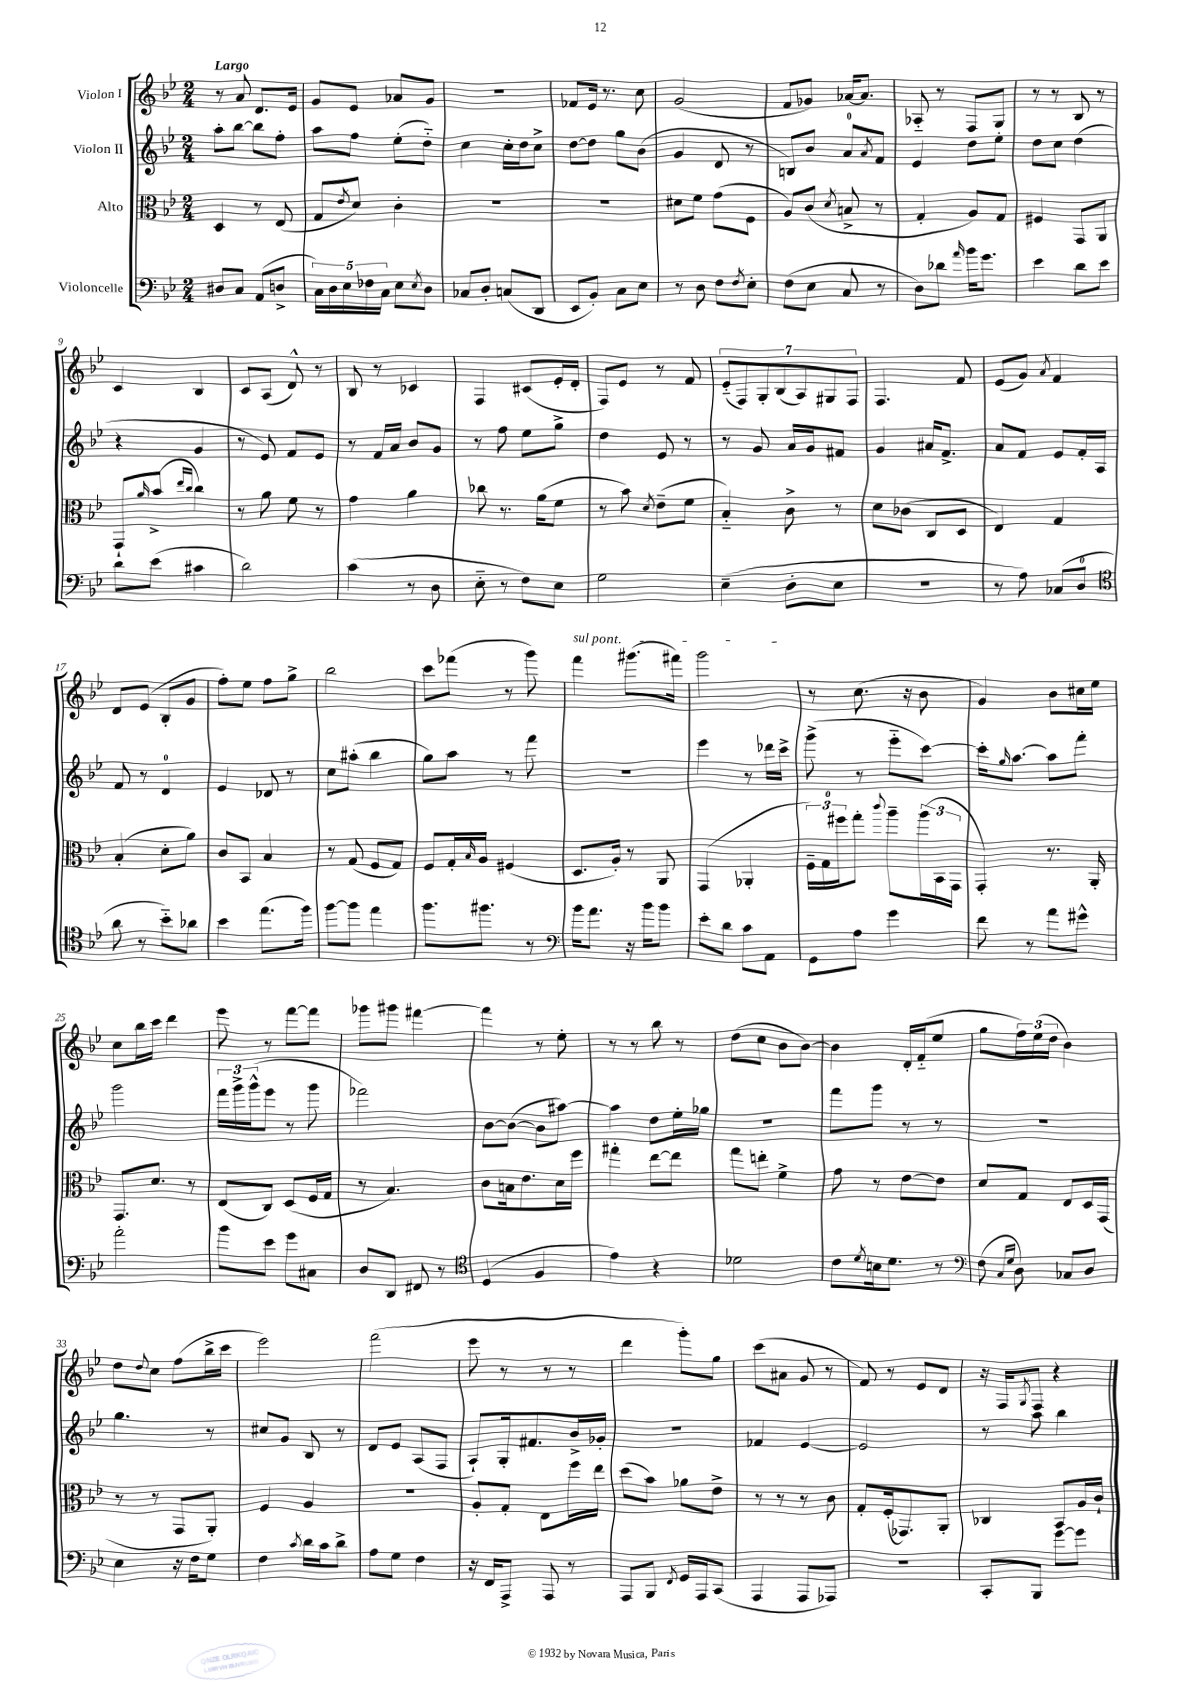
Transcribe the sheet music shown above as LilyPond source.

<<
\new StaffGroup <<
\new Staff = "s0" \with { instrumentName = "Violon I" } {
    \clef treble \key bes \major \numericTimeSignature \time 2/4 \tempo "Largo"
    r8 a'8 d'8. ees'16 |
    g'8 ees'8 aes'8 g'8 |
    r2 |
    fes'8 ees'16 r8. c''8 |
    g'2( |
    f'8 ges'8) aes'16~ aes'8. |
    aes8-_ r8 f8 g8 |
    r8 r8 bes8 r8 |
    c'4 bes4 |
    c'8 a8( d'8-^) r8 |
    bes8 r8 ces'4 |
    f4 cis'8( ees'16-. d'16-. |
    f8) ees'8 r8 f'8 |
    \tuplet 7/4 { ees'8-_( f8) g8-. bes8( a8) gis8 f8 } |
    f4. f'8 |
    ees'8( g'8) \acciaccatura { a'8 } f'4 |
    d'8 ees'8( bes8-. g'8 |
    f''8-.) ees''8 f''8 g''8-> |
    bes''2 |
    c'''8 fes'''8( r8 g'''8) |
    \once \override TextSpanner.bound-details.left.text = \markup { \italic "sul pont." } f'''4\startTextSpan gis'''8.( fis'''16) |
    g'''2\stopTextSpan |
    r8 c''8.( r16 bes'8 |
    g'4) bes'8 cis''16 ees''16 |
    c''8 bes''16 c'''16 d'''4 |
    ees'''8 r8 f'''8~ f'''8 |
    ges'''8 gis'''8 fis'''4~ |
    fis'''4 r8 ees''8-. |
    r8 r8 bes''8 r8 |
    d''8( c''8 bes'8 bes'8~) |
    bes'4 d'16-. f'16-_( ees''8 |
    g''8 \tuplet 3/2 { f''16) ees''16( d''16 } bes'4) |
    d''8 \appoggiatura { d''8 } c''8 f''8( bes''16-> c'''16 |
    ees'''2) |
    f'''2( |
    ees'''8 r8 r8 r8 |
    d'''4 g'''8-.) g''8 |
    c'''8( ais'8 g'8 r8 |
    f'8) r8 ees'8 d'8 |
    r16 f16 \acciaccatura { g8 } f8 r4 \bar "|." |
}
\new Staff = "s1" \with { instrumentName = "Violon II" } {
    \clef treble \key bes \major \numericTimeSignature \time 2/4
    a''8-. bes''8~ bes''8 f''8-. |
    a''8 f''8 ees''8-.( d''8-_) |
    c''4 c''16-. d''16 c''8-> |
    d''8~ d''8 g''8 bes'8( |
    g'4 d'8 r8 |
    b8) bes'8 a'8-0 \acciaccatura { a'8 } f'8 |
    ees'4 d''8 ees''8-. |
    d''8 c''8 d''4( |
    r4 g'4 |
    r8 ees'8) f'8 ees'8 |
    r8 f'16 a'16 bes'8 g'8 |
    r8 f''8 ees''8 g''8-> |
    d''4 ees'8 r8 |
    r8 g'8 a'16 g'16 fis'8 |
    g'4 ais'16 f'8.-> |
    a'8 f'8 ees'8 f'16-. a16 |
    f'8 r8 d'4-0 |
    ees'4 des'8 r8 |
    c''8 ais''8-.( bes''4 |
    g''8) a''8 r8 f'''8 |
    R2 |
    ees'''4 r8 des'''16 c'''16-> |
    g'''8->( r8 ees'''8-_ c'''8~) |
    c'''16-. \grace { g''16 } a''8.~ a''8 f'''8-. |
    g'''2 |
    \tuplet 3/2 { f'''16 g'''16-> g'''16-^( } ees'''8 r8 g'''8 |
    fes'''2) |
    bes'8~ bes'8~( bes'8 ais''8~) |
    ais''4 d''8 ees''16-. ges''16 |
    R2 |
    f'''8 g'''8 r8 r8 |
    R2 |
    g''4. r8 |
    cis''8 g'8 bes8 r8 |
    d'8 ees'8 a8( f8 |
    a8-!) g16-. fis'8. bes'16-> ges'16-. |
    R2 |
    fes'4 ees'4~ |
    ees'2 |
    r8 a''8 bes''4 \bar "|." |
}
\new Staff = "s2" \with { instrumentName = "Alto" } {
    \clef alto \key bes \major \numericTimeSignature \time 2/4
    d4 r8 ees8( |
    g8 \acciaccatura { ees'8 } d'8) c'4-. |
    r2 |
    R2 |
    dis'8 f'8 g'8( f8 |
    a8) c'8( \acciaccatura { d'8 } b8-> r8 |
    g4-. a8) g8 |
    fis4 g,8 a,8 |
    g,8-! \grace { a'16 } bes'8->( \grace { ees''16 c''16 } c''4) |
    r8 a'8 f'8 r8 |
    g'4 a'4 |
    ces''8 r8. a'16( f'8 |
    r8 bes'8) \acciaccatura { d'8 } ees'8--( f'8 |
    bes4-_) c'8-> r8 |
    d'8 ces'8( c8 d8 |
    ees4) g4 |
    bes4-.( d'8-. a'8) |
    c'8 bes,8 bes4 |
    r8 g8( f8 g8) |
    f8 g16-. \grace { bes16 } a16 fis4( |
    d8. a16-.) r8 a,8 |
    g,4( aes,4-. |
    \tuplet 3/2 { f16--) g16-0 fis''16 } g''8-. \appoggiatura { c'''8 } a''8-- \tuplet 3/2 { a''16( bes,16 g,16 } |
    g,4-.) r8. a,16-. |
    g,8. d'8. r8 |
    ees8( c8) d8( f16 g16 |
    r8 bes4.) |
    c'8 b16 ees'8. d'16 f''16 |
    gis''4-. ees''8~ ees''8 |
    g''8 e''8-. f'4-> |
    g'8 r8 ees'8~ ees'8 |
    d'8 g8 ees8 d16 g,16( |
    r8 r8 g,8 a,8-.) |
    f4 a4 |
    R2 |
    a8-. g8-. ees8 f''16 ees''16 |
    d''8( bes'8) aes'8 ees'8-> |
    r8 r8 r8 c'8 |
    g8-. f16-.( ges,8.) a,8-. |
    ces4 bes,8 a16 c'16-! \bar "|." |
}
\new Staff = "s3" \with { instrumentName = "Violoncelle" } {
    \clef bass \key bes \major \numericTimeSignature \time 2/4
    dis8 c8 a,8( d8-> |
    \tuplet 5/4 { c16) d16 ees16 fes16 c16 } ees8 \acciaccatura { ees8 } d8 |
    ces8 d8-. c8( d,8 |
    ees,8 bes,8-.) c8 ees8 |
    r8 d8 f8 \acciaccatura { f8 } ees8-. |
    f8( ees8 c8 r8 |
    d8) des'8 \grace { a'16 } bes'16 g'8. |
    ees'4 d'8 ees'8 |
    d'8 ees'8( cis'4 |
    d'2) |
    c'4( r8 d8 |
    ees8-_ r8 f8) ees8 |
    g2 |
    ees4--( d8-. ees8 |
    R2 |
    r8 a8) ces8( d8-0 |
    \clef tenor a'8 r8 bes'8-_) aes'8 |
    bes'4 ees''8.( f''16) |
    f''8~ f''8 ees''4 |
    f''8. fis''8. r8 |
    \clef bass bes'16 a'8. r16 bes'16 bes'8 |
    ees'8-. d'8 c'8 a,8 |
    g,8 a8 g'4 |
    f'8 r8 a'8 gis'8-^ |
    a'2-. |
    bes'8 ees'8 g'8 cis8 |
    d8 d,8 fis,8 r8 |
    \clef tenor d4( f4 |
    ees'4) r4 |
    des'2 |
    c'8 \acciaccatura { d'8 } b16 d'8. r8 |
    \clef bass f8( \grace { c16 g16 } d8) ces8 d8 |
    ees4 r16 f16 g8 |
    f4 \acciaccatura { c'8 } d'16 c'16 d'8-> |
    a8 g8 f4 |
    r16 f,16 a,,8-> a,,8 r8 |
    a,,8 bes,,8 \acciaccatura { f,8 } g,16 a,,16 c,8( |
    a,,4 a,,8 aes,,8) |
    R2 |
    c,8-. bes,,8 g'8~ g'8 \bar "|." |
}
>>
>>
